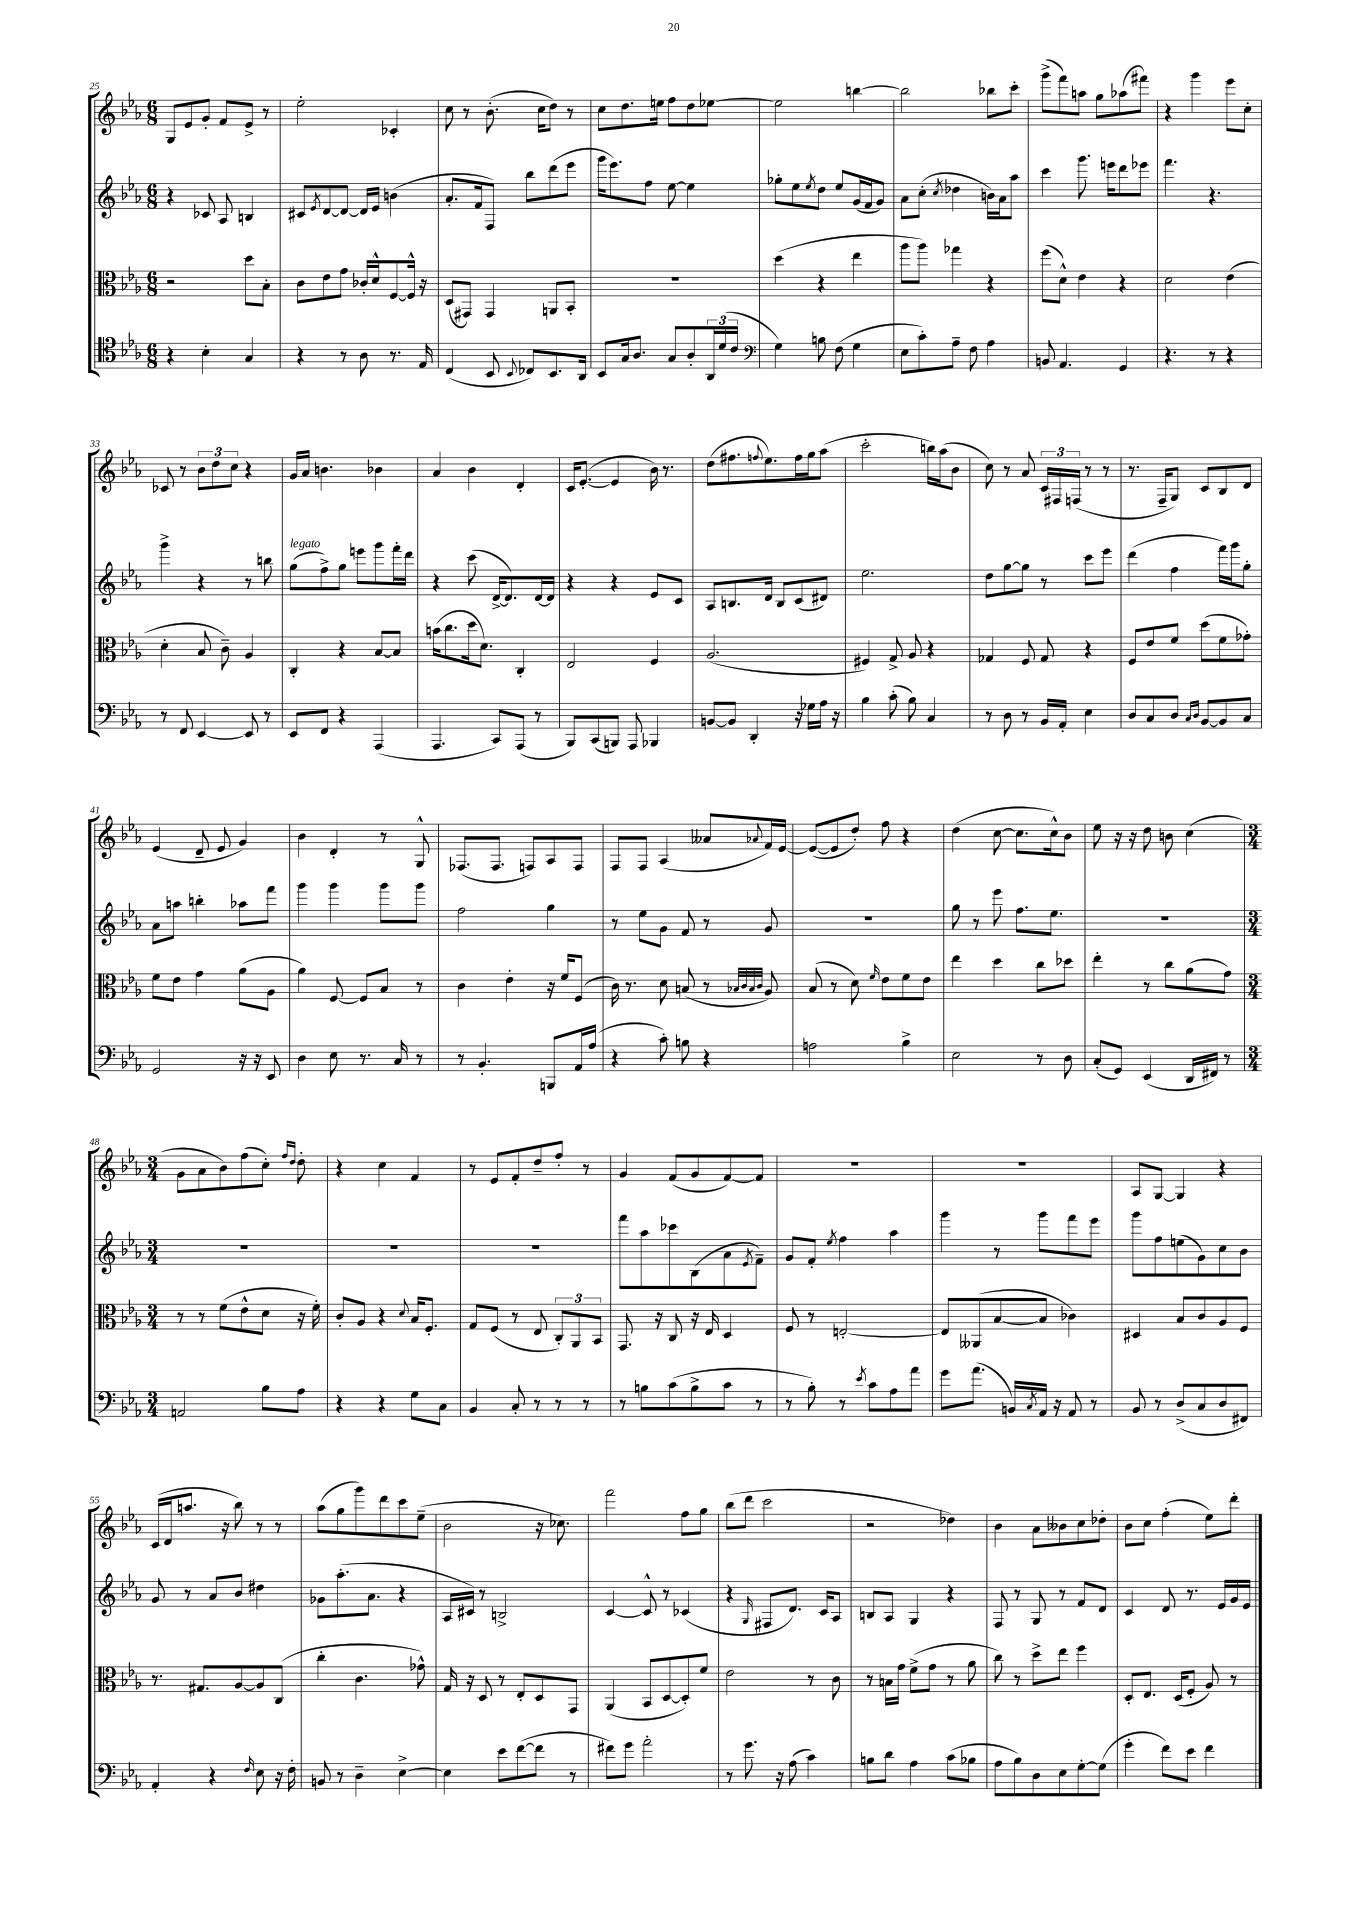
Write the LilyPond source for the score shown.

<<
\new StaffGroup <<
\new Staff = "s0" {
    \clef treble \key ees \major \numericTimeSignature \time 6/8
    g8 ees'8 g'8-. f'8 ees'8-> r8 |
    ees''2-. ces'4-. |
    c''8 r8 bes'8.-.( c''16 d''8) r8 |
    c''8 d''8. e''16 f''8 d''8 ees''8~ |
    ees''2 b''4~ |
    b''2 bes''8 c'''8-. |
    g'''8->( f'''8) a''8 g''8 aes''8( fis'''8) |
    r4 g'''4 ees'''8 c''8-. |
    ces'8 r8 \tuplet 3/2 { bes'8 d''8 c''8 } r4 |
    g'16 aes'16 b'4. bes'4 |
    aes'4 bes'4 d'4-. |
    c'16 ees'8.~-.( ees'4 bes'16) r8. |
    d''8( fis''8. \appoggiatura { f''8 } ees''8.) f''16 g''16 aes''8( |
    c'''2-. b''16) aes''16( bes'8 |
    c''8) r8 aes'8 \tuplet 3/2 { c'16 fis16 f16( } r8 r8 |
    r8. f16-- g8) c'8 bes8 d'8 |
    ees'4( d'8-- ees'8 g'4) |
    bes'4 d'4-. r8 g8-^ |
    fes8.( fes8. f8) aes8 f8 |
    f8 f8 aes4( aeses'8 \appoggiatura { aes'8 } f'16) ees'16~ |
    ees'8~( ees'8 d''8-.) f''8 r4 |
    d''4( c''8~ c''8. c''16-^) bes'8 |
    ees''8 r16 r16 d''8 b'8 c''4( |
    \numericTimeSignature \time 3/4 g'8 aes'8 bes'8) f''8( c''8-.) \grace { f''16 d''16 } d''8-. |
    r4 c''4 f'4 |
    r8 ees'8 f'8-. d''8-- f''8-. r8 |
    g'4 f'8( g'8 f'8~) f'8 |
    R2. |
    R2. |
    aes8 g8~ g4 r4 |
    c'16( d'16 a''8. r16 bes''8) r8 r8 |
    aes''8( g''8 g'''8) d'''8 c'''8 ees''8--( |
    bes'2 r16 ces''8.) |
    f'''2 f''8 g''8 |
    bes''8( d'''8 c'''2 |
    r2 des''4) |
    bes'4 aes'8 beses'8 c''8 des''8-. |
    bes'8 c''8 f''4-.( ees''8) d'''8-. \bar "|." |
}
\new Staff = "s1" {
    \clef treble \key ees \major \numericTimeSignature \time 6/8
    r4 ces'8 aes8 b4 |
    cis'8 \acciaccatura { ees'8 } d'8~ d'8~ d'16 ees'16 b'4( |
    aes'8.-. f'16 f8) bes''8 d'''8( ees'''8 |
    g'''16 ees'''8.) f''8 ees''8~ ees''4 |
    ges''8-. ees''8 \acciaccatura { ees''8 } d''8 ees''8 g'16( f'16 g'8) |
    aes'8 c''8-.( \acciaccatura { c''8 } des''4 b'16) aes'16 aes''8 |
    c'''4 g'''8. e'''16 d'''8 ees'''8 |
    f'''4. r4. |
    g'''4-> r4 r8 b''8 |
    g''8^\markup { \italic "legato" }( f''8->) g''8 e'''8 g'''8 f'''16-. d'''16 |
    r4 c'''8( d'16~-> d'8.) d'16~ d'16 |
    r4 r4 ees'8 c'8 |
    aes8 b8. d'16 b8 c'8( dis'8) |
    ees''2. |
    d''8 g''8~ g''8 r8 c'''8 ees'''8 |
    d'''4( f''4 f'''16) g'''16 g''8-. |
    aes'8 a''8 b''4-. aes''8 f'''8 |
    g'''4 g'''4 g'''8 g'''8 |
    f''2 g''4 |
    r8 ees''8 g'8 f'8 r8 g'8 |
    R2. |
    g''8 r8 ees'''8 f''8. ees''8. |
    R2. |
    \numericTimeSignature \time 3/4 R2. |
    R2. |
    R2. |
    f'''8 aes''8 ces'''8 bes8( aes'8 \acciaccatura { ees'8 } f'8--) |
    g'8 f'8-. \acciaccatura { ees''8 } f''4 aes''4 |
    g'''4 r8 g'''8 f'''8 ees'''8 |
    g'''8 f''8 e''8( g'8) c''8 bes'8 |
    g'8 r8 aes'8 bes'8 dis''4 |
    ges'8 aes''8.-.( aes'8. r4 |
    aes16 cis'16) r8 b2-> |
    c'4~ c'8-^ r8 ces'4( |
    r4 \grace { g16 } fis8 d'8.) c'16 aes8 |
    b8 aes8 g4 r4 |
    f8 r8 g8 r8 f'8 d'8 |
    c'4 d'8 r8. ees'16 g'16 ees'16 \bar "|." |
}
\new Staff = "s2" {
    \clef alto \key ees \major \numericTimeSignature \time 6/8
    r2 d''8 bes8-. |
    c'8 ees'8 g'8 ces'16-. d'16-^ f8~ f16-^ r16 |
    d8( gis,8) gis,4 a,8 bes,8-. |
    R2. |
    d''4( r4 ees''4 |
    aes''8 aes''8) ges''4 r4 |
    f''8( d'8-^) ees'4 r4 |
    d'2 ees'4( |
    d'4-. bes8 c'8--) aes4 |
    c4-. r4 bes8~ bes8 |
    b'16( c''8. d''16 d'8.) c4-. |
    ees2 f4 |
    aes2.( |
    fis4) g8-> aes8 r4 |
    ges4 f8 ges8 r4 |
    f8 ees'8 f'8 d''8( f'8 ges'8-.) |
    f'8 ees'8 g'4 aes'8( aes8 |
    aes'4) f8~ f8 bes8 r8 |
    c'4 ees'4-. r16 f'16 f8( |
    c'16) r8. d'8 b8( r8 \grace { bes32 c'32 bes32 c'32 } aes8) |
    bes8( r8 d'8) \grace { f'16 } ees'8 f'8 ees'8 |
    ees''4 d''4 c''8 des''8 |
    ees''4-. r8 c''8 aes'8( g'8) |
    \numericTimeSignature \time 3/4 r8 r8 f'8( ees'8-^ d'8 r16 f'16-.) |
    c'8-. aes8 r4 \appoggiatura { d'8 } bes16 f8.-. |
    g8 f8( r8 ees8 \tuplet 3/2 { c8-.) aes,8 bes,8 } |
    g,8. r16 c8 r16 ees16 d4 |
    f8 r8 e2~-. |
    e8 aeses,8( bes8~ bes8 ces'4) |
    dis4 bes8 c'8 aes8 f8 |
    r8. gis8. aes8~ aes8 c8( |
    c''4-. c'4. ges'8-^) |
    g16 r16 d8 r8 ees8-. d8 g,8 |
    aes,4( bes,8 d8~ d8-.) f'8 |
    ees'2 r8 c'8 |
    r8 b16 g'16 f'8->( g'8 r8 aes'8 |
    c''8) r8 d''8-> ees''8 f''4 |
    d8-. ees8. d16( f8-. aes8) r8 \bar "|." |
}
\new Staff = "s3" {
    \clef tenor \key ees \major \numericTimeSignature \time 6/8
    r4 bes4-. g4 |
    r4 r8 aes8 r8. ees16 |
    c4( bes,8 \appoggiatura { bes,8 } ces8) bes,8. aes,16 |
    bes,8 g16 aes8. g8 aes8-. \tuplet 3/2 { aes,16 d'16( c'16 } |
    \clef bass g4) b8 f8( g4 |
    ees8 c'8-.) aes8-- f8 aes4 |
    b,8 aes,4. g,4 |
    r4. r8 r4 |
    r8 f,8 ees,4~ ees,8 r8 |
    ees,8 f,8 r4 aes,,4( |
    aes,,4. c,8) aes,,8( r8 |
    bes,,8) c,8( b,,8) aes,,8 bes,,4 |
    b,8~ b,8 d,4-. r16 ges16 aes16 r16 |
    bes4 c'8-.( bes8) c4 |
    r8 d8 r8 bes,16 aes,16-. ees4 |
    d8 c8 d8 \grace { c16 d16 } bes,8~ bes,8 c8 |
    g,2 r16 r16 ees,8 |
    d4 ees8 r8. c16 r8 |
    r8 bes,4.-. b,,8 aes,16 aes16( |
    r4 c'8-.) b8 r4 |
    a2 bes4-> |
    ees2 r8 d8 |
    c8-.( g,8) ees,4( d,16 fis,16) r8 |
    \numericTimeSignature \time 3/4 a,2 bes8 aes8 |
    r4 r4 g8 c8 |
    bes,4 c8-. r8 r8 r8 |
    r8 b8 c'8( b8-> c'8 r8 |
    r8 bes8-.) r8 \acciaccatura { ees'8 } c'8 aes8 aes'8 |
    g'8 aes'8.( b,16) \acciaccatura { c8 } aes,16 r16 aes,8 r8 |
    bes,8 r8 d8->( c8 d8 fis,8) |
    aes,4-. r4 \grace { f16 } ees8 r16 f16-. |
    b,8 r8 d4-- ees4~-> |
    ees4 ees'8 f'8~( f'8 r8 |
    fis'8) g'8 aes'2-. |
    r8 g'8. r16 aes8( c'4) |
    b8 d'8 aes4 c'8( bes8 |
    aes8 bes8) d8 ees8 g8~-. g8( |
    g'4-. f'8) ees'8 f'4 \bar "|." |
}
>>
>>
\layout { \context { \Score currentBarNumber = #25 } }
